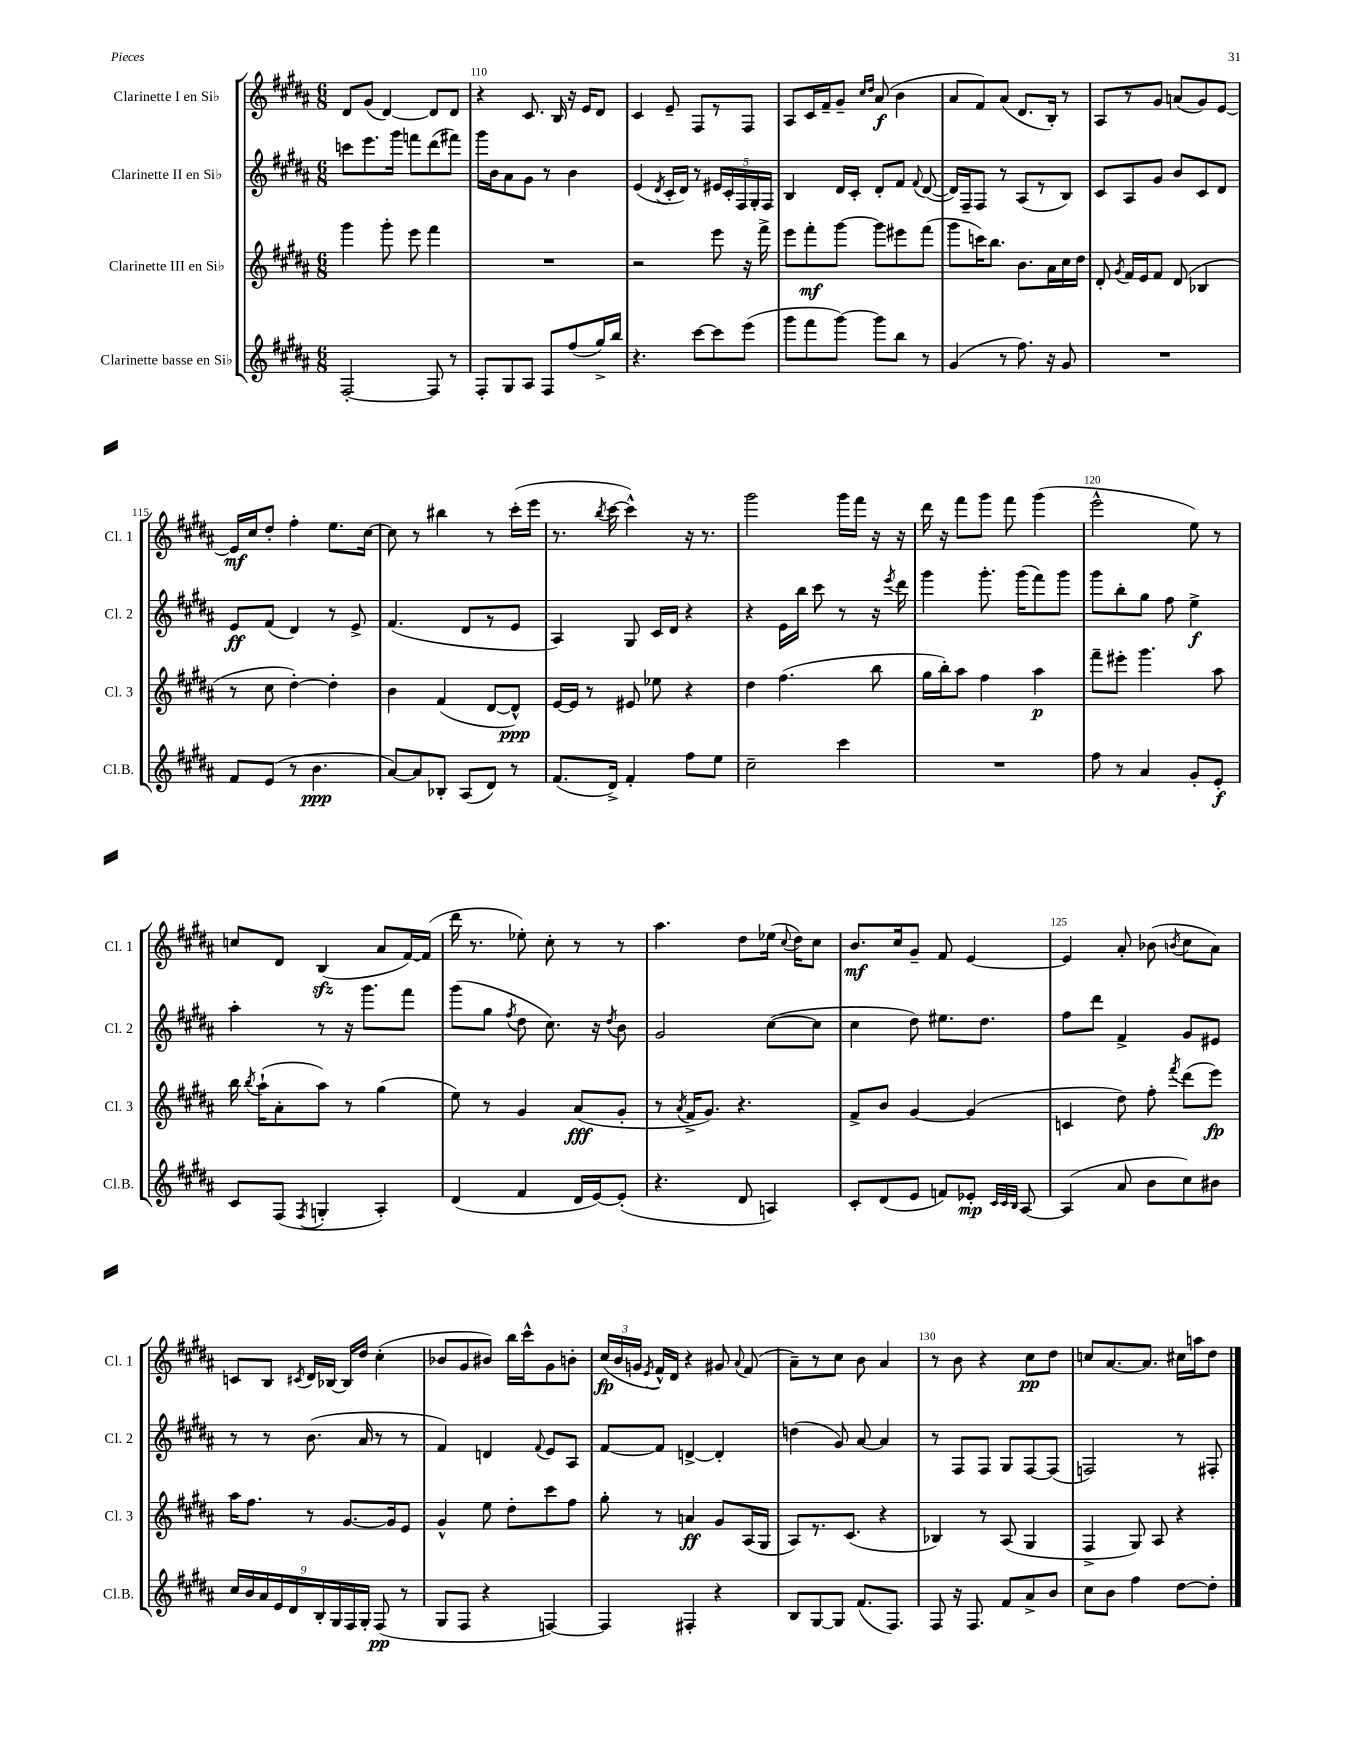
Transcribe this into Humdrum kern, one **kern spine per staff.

**kern	**dynam	**kern	**dynam	**kern	**dynam	**kern	**dynam
*part4	*part4	*part3	*part3	*part2	*part2	*part1	*part1
*staff4	*staff4	*staff3	*staff3	*staff2	*staff2	*staff1	*staff1
*I"Clarinette basse en Si♭	*	*I"Clarinette III en Si♭	*	*I"Clarinette II en Si♭	*	*I"Clarinette I en Si♭	*
*I'Cl.B.	*	*I'Cl. 3	*	*I'Cl. 2	*	*I'Cl. 1	*
*clefG2	*	*clefG2	*	*clefG2	*	*clefG2	*
*k[f#c#g#d#a#]	*	*k[f#c#g#d#a#]	*	*k[f#c#g#d#a#]	*	*k[f#c#g#d#a#]	*
*M6/8	*	*M6/8	*	*M6/8	*	*M6/8	*
=109	=109	=109	=109	=109	=109	=109	=109
[2F#'/	.	4ggg#\	.	8cccn\L	.	8d#/L	.
.	.	.	.	8.eee\	.	(8g#/J	.
.	.	8ggg#'\	.	.	.	[4d#/)	.
.	.	.	.	16ggg#\Jk	.	.	.
.	.	8eee\	.	8fffn\L	.	.	.
8F#/]	.	4fff#\	.	(8ddd#\	.	8d#/L]	.
8r	.	.	.	8fff#X\J)	.	8d#/J	.
=110	=110	=110	=110	=110	=110	=110	=110
8F#'/L	.	2.r	.	16ggg#\LL	.	4r	.
.	.	.	.	16b\J	.	.	.
8G#/	.	.	.	8a#\	.	.	.
8A#/J	.	.	.	8g#\J	.	8.c#/	.
8F#/L	.	.	.	8r	.	.	.
.	.	.	.	.	.	16B/	.
(8ff#/	.	.	.	4b\	.	16r	.
.	.	.	.	.	.	16e/KL	.
16gg#^/L)	.	.	.	.	.	8d#/J	.
16bb/JJ	.	.	.	.	.	.	.
=111	=111	=111	=111	=111	=111	=111	=111
4.r	.	2r	.	(4e/	.	4c#/	.
.	.	.	.	8qd#/	.	.	.
.	.	.	.	16c#'/LL	.	8e~/	.
.	.	.	.	16d#/JJ)	.	.	.
[8ccc#\L	.	.	.	8r	.	8F#/L	.
8ccc#\]	.	8eee\	.	20e#X/LL	.	8r	.
.	.	.	.	20c#'/	.	.	.
.	.	.	.	20F#/	.	.	.
(8eee\J	.	16r	.	.	.	8F#/J	.
.	.	.	.	20G#'/	.	.	.
.	.	16fff#^\	.	.	.	.	.
.	.	.	.	20F#/JJ	.	.	.
=112	=112	=112	=112	=112	=112	=112	=112
8ggg#\L	.	8eee\L	.	4B/	.	8A#/L	.
8fff#\	.	8fff#'\	mf	.	.	16c#/L	.
.	.	.	.	.	.	16f#~/J	.
[8ggg#\J)	.	[8ggg#\J	.	16d#/LL	.	8g#~/J	.
.	.	.	.	16c#'/JJ	.	.	.
.	.	.	.	.	.	16qqcc#/LL	.
.	.	.	.	.	.	16qqdd#/JJ	.
8ggg#\L]	.	8ggg#\L]	.	8d#'/L	.	(8a#/	f
8bb\J	.	8eee#X\	.	8f#/J	.	4b\	.
.	.	.	.	8qqf#/	.	.	.
8r	.	(8fff#\J	.	([8d#/	.	.	.
=113	=113	=113	=113	=113	=113	=113	=113
(4g#/	.	8ggg#\L	.	16d#/LL])	.	8a#/L	.
.	.	.	.	16F#~/J	.	.	.
.	.	16cccn\K)	.	8F#/J	.	8f#/)	.
.	.	8.bb\J	.	.	.	.	.
8r	.	.	.	8r	.	(8a#/J	.
8.ff#\)	.	8.b\L	.	(8A#/L	.	8.d#/L	.
.	.	.	.	8r	.	.	.
16r	.	16a#\L	.	.	.	16B'/Jk)	.
8g#/	.	16cc#\	.	8B/J)	.	8r	.
.	.	16dd#\JJ	.	.	.	.	.
=114	=114	=114	=114	=114	=114	=114	=114
2.r	.	8d#'/	.	8c#/L	.	8A#/L	.
.	.	8qg#/	.	.	.	.	.
.	.	16f#/LL	.	8A#/	.	8r	.
.	.	16e/J	.	.	.	.	.
.	.	8f#/J	.	8g#/J	.	8g#/J	.
.	.	(8d#/	.	8b/L	.	(8an/L	.
.	.	4B-X/	.	8c#/	.	8g#/)	.
.	.	.	.	8d#/J	.	[8e/J	.
!!LO:LB:g=z
=115	=115	=115	=115	=115	=115	=115	=115
8f#/L	.	8r	.	8e/L	ff	16e/LL]	mf
.	.	.	.	.	.	16cc#/J	.
(8e/J	.	8cc#\	.	(8f#/J	.	8dd#'/J	.
8r	.	[4dd#'\)	.	4d#/)	.	4ff#'\	.
4.b\	ppp	.	.	.	.	.	.
.	.	4dd#'\]	.	8r	.	8.ee\L	.
.	.	.	.	8e^/	.	.	.
.	.	.	.	.	.	[16cc#\Jk	.
=116	=116	=116	=116	=116	=116	=116	=116
[8a#/L)	.	4b\	.	(4.f#/	.	8cc#\]	.
8a#/]	.	.	.	.	.	8r	.
8B-X'/J	.	(4f#/	.	.	.	4bb#X\	.
(8A#/L	.	.	.	8d#/L	.	.	.
8d#/J)	.	[8d#/L	.	8r	.	8r	.
8r	.	8d#^^/J])	ppp	8e/J	.	(16ccc#'\LL	.
.	.	.	.	.	.	16eee\JJ	.
=117	=117	=117	=117	=117	=117	=117	=117
(8.f#/L	.	[16e/LL	.	4A#/)	.	8.r	.
.	.	16e/JJ]	.	.	.	.	.
.	.	8r	.	.	.	.	.
.	.	.	.	.	.	8qbb/	.
16d#^/Jk)	.	.	.	.	.	[16ccc#\	.
4f#'/	.	8e#X/	.	8G#/	.	4ccc#^^\])	.
.	.	8ee-X\	.	16c#/LL	.	.	.
.	.	.	.	16d#/JJ	.	.	.
8ff#\L	.	4r	.	4r	.	16r	.
.	.	.	.	.	.	8.r	.
8ee\J	.	.	.	.	.	.	.
=118	=118	=118	=118	=118	=118	=118	=118
2cc#~\	.	4dd#\	.	4r	.	2ggg#\	.
.	.	(4.ff#\	.	16e\LL	.	.	.
.	.	.	.	16bb\JJ	.	.	.
.	.	.	.	8ccc#\	.	.	.
4ccc#\	.	.	.	8r	.	16ggg#\LL	.
.	.	.	.	.	.	16fff#\JJ	.
.	.	8bb\	.	16r	.	16r	.
.	.	.	.	8qeee/	.	.	.
.	.	.	.	16ddd#\	.	16r	.
=119	=119	=119	=119	=119	=119	=119	=119
2.r	.	16gg#\LL	.	4ggg#\	.	16ddd#\	.
.	.	16bb'\J)	.	.	.	16r	.
.	.	8aa#\J	.	.	.	8fff#\L	.
.	.	4ff#\	.	8.ggg#'\	.	8ggg#\J	.
.	.	.	.	.	.	8fff#\	.
.	.	.	.	(16ggg#\KL	.	.	.
.	.	4aa#\	p	8fff#\)	.	(4ggg#\	.
.	.	.	.	8ggg#\J	.	.	.
=120	=120	=120	=120	=120	=120	=120	=120
8ff#\	.	8fff#~\L	.	8ggg#\L	.	2eee^^\	.
8r	.	8eee#X'\J	.	8bb'\	.	.	.
4a#/	.	4.ggg#\	.	8gg#\J	.	.	.
.	.	.	.	8ff#\	.	.	.
8g#'/L	.	.	.	4ee^\	f	8ee\)	.
8e'/J	f	8aa#\	.	.	.	8r	.
!!LO:LB:g=z
=121	=121	=121	=121	=121	=121	=121	=121
8c#/L	.	16bb\	.	4aa#'\	.	8ccn/L	.
.	.	8qbb/	.	.	.	.	.
.	.	(16aa#`\KL	.	.	.	.	.
(8F#/J	.	8a#'\	.	.	.	8d#/J	.
8qF#/	.	.	.	.	.	.	.
4Gn'/	.	8aa#\J)	.	8r	.	(4Bzz/	.
.	.	8r	.	16r	.	.	.
.	.	.	.	8.ggg#\L	.	.	.
4A#'/)	.	(4gg#\	.	.	.	8a#/L	.
.	.	.	.	8fff#\J	.	[16f#/L)	.
.	.	.	.	.	.	(16f#/JJ]	.
=122	=122	=122	=122	=122	=122	=122	=122
(4d#/	.	8ee\)	.	(8ggg#\L	.	16ddd#\	.
.	.	.	.	.	.	8.r	.
.	.	8r	.	8gg#\J	.	.	.
.	.	.	.	8qff#/	.	.	.
4f#/	.	4g#/	.	8dd#\	.	8ee-X'\)	.
.	.	.	.	8.cc#\)	.	8cc#'\	.
16d#/LL	.	(8a#/L	fff	.	.	8r	.
[16e/J)	.	.	.	16r	.	.	.
.	.	.	.	8qdd#/	.	.	.
(8e'/J]	.	8g#'/J	.	8b\	.	8r	.
=123	=123	=123	=123	=123	=123	=123	=123
4.r	.	8r	.	2g#/	.	4.aa#\	.
.	.	8qa#/	.	.	.	.	.
.	.	16f#^/KL	.	.	.	.	.
.	.	8.g#/J)	.	.	.	.	.
8d#/	.	4.r	.	.	.	8dd#\L	.
4An/)	.	.	.	([8cc#\L	.	(16ee-X\Jk	.
.	.	.	.	.	.	8qqcc#/	.
.	.	.	.	.	.	16dd#\KL)	.
.	.	.	.	8cc#\J]	.	8cc#\J	.
=124	=124	=124	=124	=124	=124	=124	=124
8c#'/L	.	8f#^/L	.	4cc#\	.	8.b/L	mf
(8d#/	.	8b/J	.	.	.	.	.
.	.	.	.	.	.	16cc#/k	.
8e/J	.	[4g#/	.	8dd#\)	.	8g#~/J	.
8fn/L)	.	.	.	8.ee#X\L	.	8f#/	.
8e-X'/J	mp	(4g#/]	.	.	.	[4e/	.
.	.	.	.	8.dd#\J	.	.	.
32qqc#/LLL	.	.	.	.	.	.	.
32qqc#/	.	.	.	.	.	.	.
32qqB/JJJ	.	.	.	.	.	.	.
[8A#/	.	.	.	.	.	.	.
=125	=125	=125	=125	=125	=125	=125	=125
(4A#/]	.	4cn/	.	8ff#\L	.	4e/]	.
.	.	.	.	8ddd#\J	.	.	.
8a#/	.	8dd#\)	.	4f#^/	.	8a#'/	.
8b\L	.	8ff#'\	.	.	.	(8b-X\	.
.	.	8qfff#/	.	.	.	8qbn/	.
8cc#\)	.	(8ddd#\L	.	8g#/L	.	8cc#\L	.
8b#X\J	.	8eee\J)	fp	8e#X/J	.	8a#\J)	.
!!LO:LB:g=z
=126	=126	=126	=126	=126	=126	=126	=126
18cc#/LL	.	16aa#\KL	.	8r	.	8cn/L	.
18b/	.	.	.	.	.	.	.
.	.	8.ff#\J	.	.	.	.	.
18a#/	.	.	.	.	.	.	.
.	.	.	.	8r	.	8B/J	.
18e/	.	.	.	.	.	.	.
18d#/	.	.	.	.	.	.	.
.	.	.	.	.	.	8qc#X/	.
.	.	8r	.	(8.b\	.	16d#/LL	.
18B'/	.	.	.	.	.	.	.
.	.	.	.	.	.	[16B-X/JJ	.
18G#/	.	.	.	.	.	.	.
.	.	[8.g#/L	.	.	.	16B-/LL]	.
18F#/	.	.	.	.	.	.	.
.	.	.	.	16a#/	.	16dd#/JJ	.
18G#'/JJ	.	.	.	.	.	.	.
(8F#/	pp	.	.	8r	.	(4cc#'\	.
.	.	16g#/k]	.	.	.	.	.
8r	.	8e/J	.	8r	.	.	.
=127	=127	=127	=127	=127	=127	=127	=127
8G#/L	.	4g#^^/	.	4f#/)	.	8b-X/L	.
8F#/J	.	.	.	.	.	8g#/	.
4r	.	8ee\	.	4dn/	.	8b#X/J)	.
.	.	8dd#'\L	.	.	.	16bb\LL	.
.	.	.	.	.	.	16ccc#^^\J	.
.	.	.	.	8qqf#/	.	.	.
[4Fn/)	.	8ccc#\	.	8e/L	.	8g#\	.
.	.	8ff#\J	.	8A#/J	.	8bn'\J	.
=128	=128	=128	=128	=128	=128	=128	=128
4F/]	.	8gg#'\	.	[8f#/L	.	(24cc#/LL	fp
.	.	.	.	.	.	24b/	.
.	.	.	.	.	.	24gn/JJ	.
.	.	.	.	.	.	8qe/	.
.	.	8r	.	8f#/J]	.	16f#^^/LL)	.
.	.	.	.	.	.	16d#/JJ	.
4F#X'/	.	4an/	ff	[4dn^/	.	4r	.
4r	.	8g#/L	.	4d'/]	.	8g#X/	.
.	.	.	.	.	.	8qqa#/	.
.	.	(16A#/L	.	.	.	(8f#/	.
.	.	16G#/JJ	.	.	.	.	.
=129	=129	=129	=129	=129	=129	=129	=129
8B/L	.	8A#/L)	.	(4ddn\	.	8a#~\L)	.
[8G#/	.	8.r	.	.	.	8r	.
8G#/J]	.	.	.	8g#/)	.	8cc#\J	.
.	.	(8.c#/J	.	.	.	.	.
(8.f#/L	.	.	.	[8a#/	.	8b\	.
.	.	4r	.	4a#/]	.	4a#/	.
8.F#/J)	.	.	.	.	.	.	.
=130	=130	=130	=130	=130	=130	=130	=130
8F#/	.	4B-X/)	.	8r	.	8r	.
16r	.	.	.	8F#/L	.	8b\	.
8.F#/	.	.	.	.	.	.	.
.	.	8r	.	8F#/J	.	4r	.
8f#/L	.	(8A#/	.	8G#/L	.	.	.
8a#^/	.	4G#/	.	[8F#/	.	8cc#\L	pp
8b/J	.	.	.	(8F#/J]	.	8dd#\J	.
=131	=131	=131	=131	=131	=131	=131	=131
8cc#\L	.	4F#^/	.	2Fn/)	.	8ccn/L	.
8b\J	.	.	.	.	.	[8.a#/	.
4ff#\	.	8G#/)	.	.	.	.	.
.	.	.	.	.	.	8.a#/J]	.
.	.	8A#/	.	.	.	.	.
[8dd#\L	.	4r	.	8r	.	16cc#X\LL	.
.	.	.	.	.	.	16aan\J	.
8dd#'\J]	.	.	.	8F#X'/	.	8dd#\J	.
==	==	==	==	==	==	==	==
*-	*-	*-	*-	*-	*-	*-	*-
